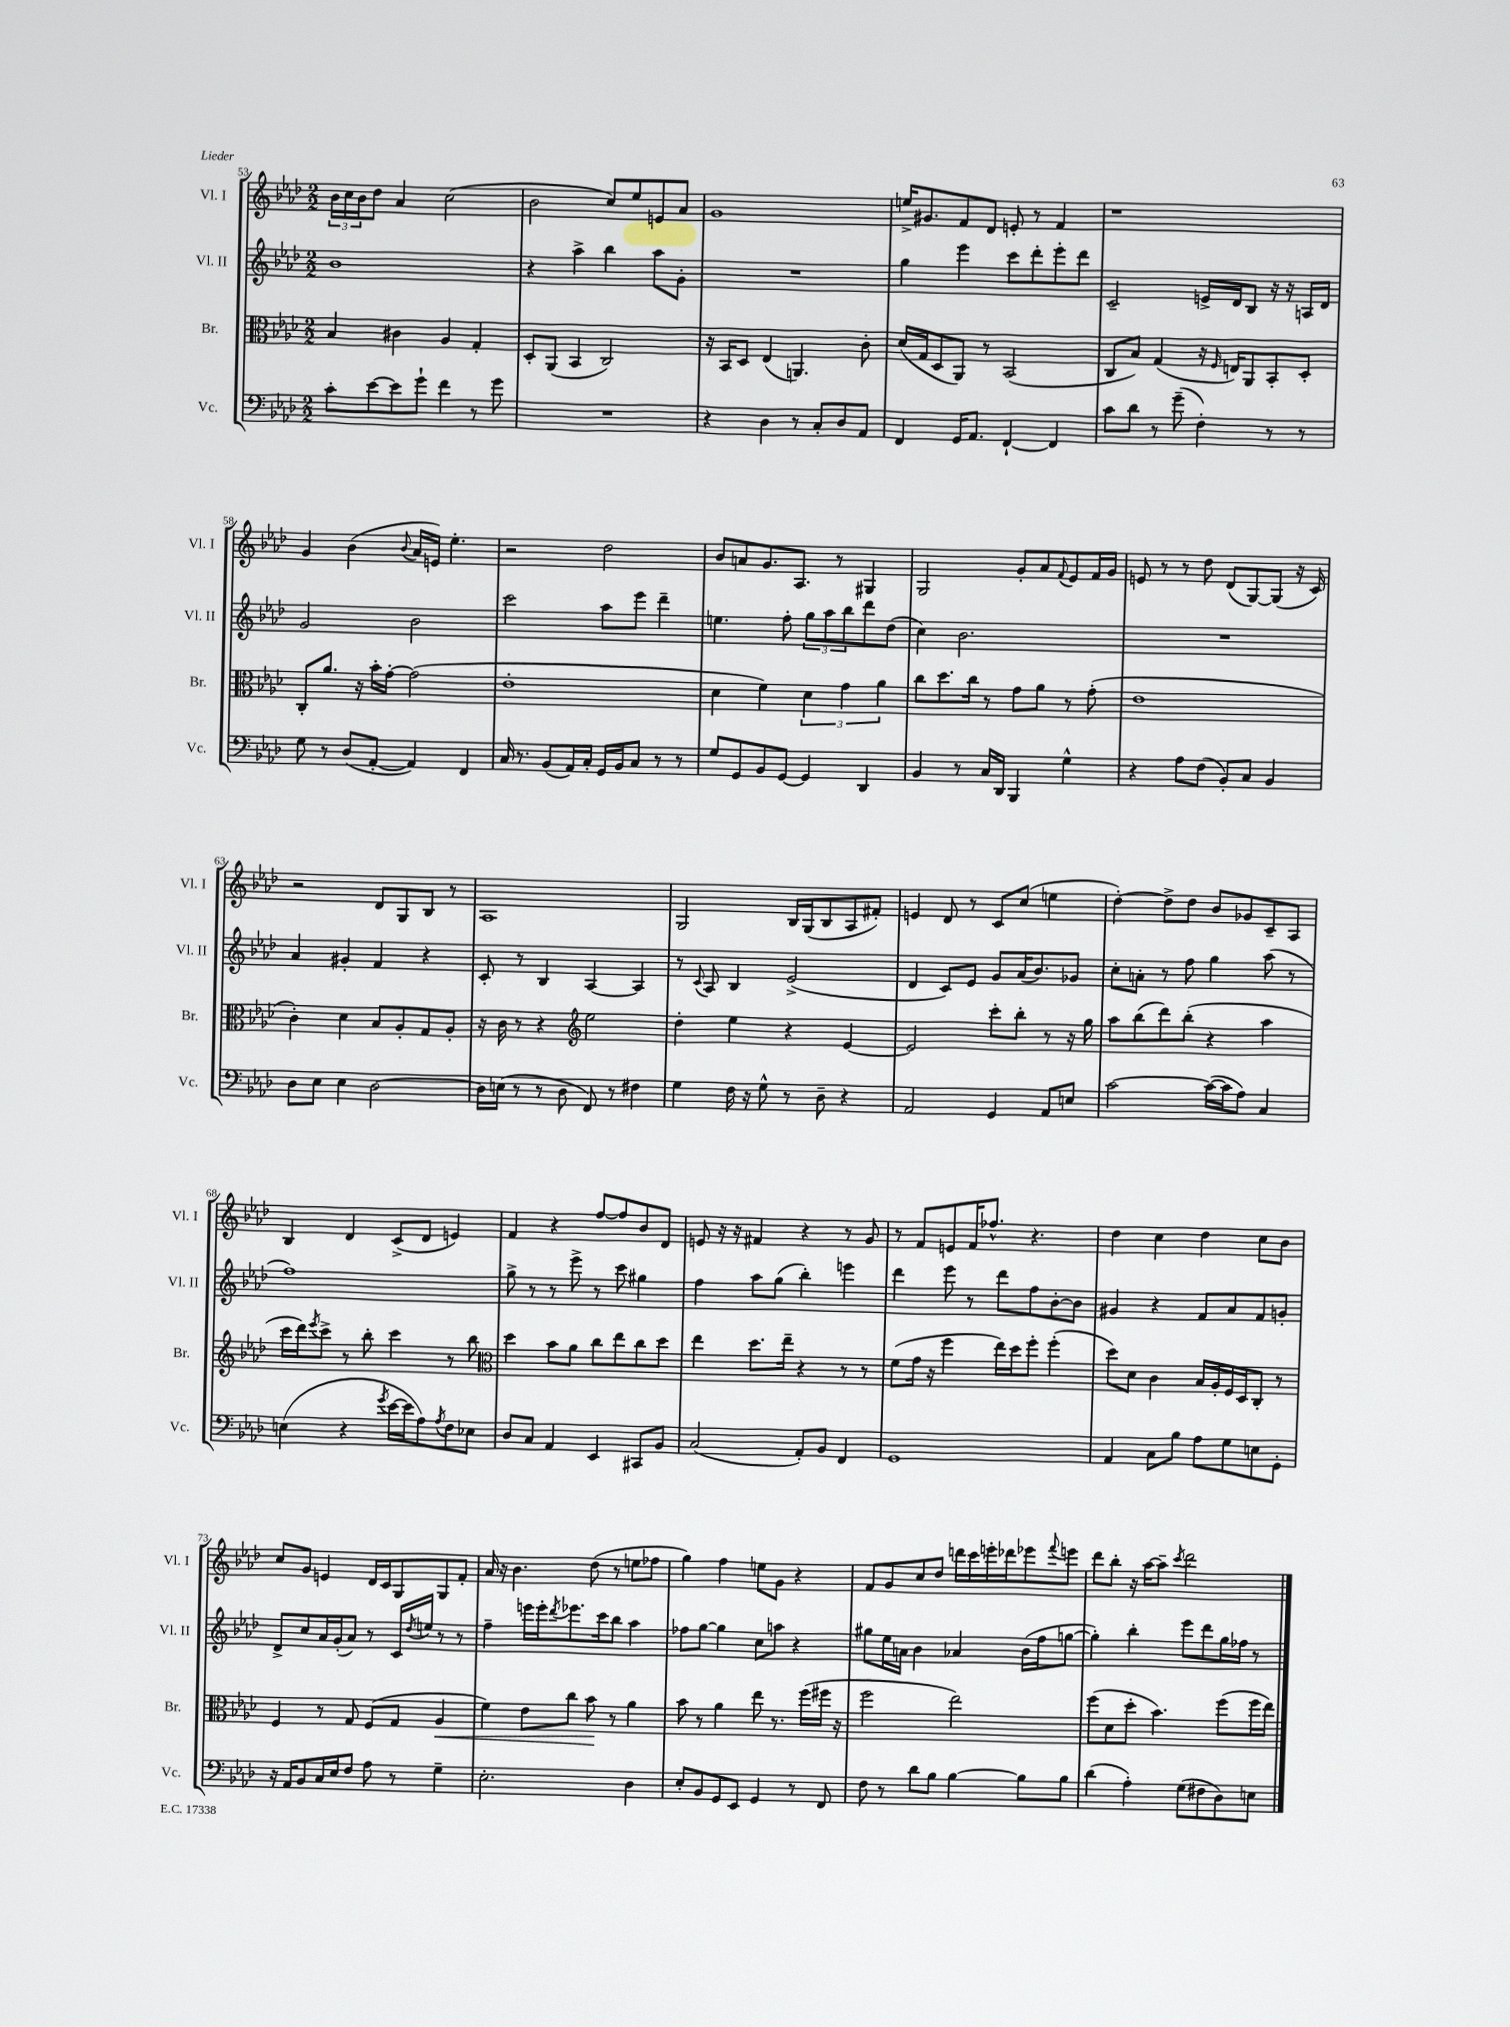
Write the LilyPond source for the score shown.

<<
\new StaffGroup <<
\new Staff = "s0" \with { instrumentName = "Vl. I" shortInstrumentName = "Vl. I" } {
    \clef treble \key aes \major \numericTimeSignature \time 2/2
    \tuplet 3/2 { bes'16 c''16 bes'16 } des''8 aes'4 c''2( |
    bes'2 c''8) ees''8 e'8 aes'8 |
    g'1 |
    e''16-> gis'8. f'8 des'8 e'8-. r8 f'4 |
    r1 |
    g'4 bes'4( \appoggiatura { bes'8 } aes'16 e'16) ees''4.-. |
    r2 des''2 |
    bes'8 a'8 g'8. aes8. r8 gis4 |
    g2 g'8-. aes'8 \appoggiatura { f'8 } ees'8 f'16 g'16 |
    e'8 r8 r8 des''8 des'8( g8~) g8( r16 c'16) |
    r2 des'8 g8 bes8 r8 |
    aes1 |
    g2 bes16 g16( bes8 aes8 fis'8-.) |
    e'4 des'8 r8 c'8 c''8( e''4 |
    des''4~-.) des''8-> des''8 bes'8 ges'8 c'8-- aes8 |
    bes4 des'4 c'8->( des'8 e'4) |
    f'4 r4 f''8~ f''8 bes'8 des'8 |
    e'8 r16 r16 fis'4 r4 r8 g'8 |
    r8 f'8 e'8 f'16 fes''8.-^ r4. |
    des''4 c''4 des''4 c''8 bes'8 |
    c''8 g'8 e'4 des'16 c'16 g8 g8 f'8-. |
    aes'16 r16 bes'4. des''8( r8 e''8 fes''8 |
    g''4) f''4 e''8 g'8 r4 |
    f'8 g'8 c''8 des''8 d'''16 c'''16 e'''16-. des'''16 ees'''8 \appoggiatura { f'''8 } e'''8 |
    des'''8 bes''8-. r16 aes''16~ aes''8-- \acciaccatura { c'''8 } des'''2 \bar "|." |
}
\new Staff = "s1" \with { instrumentName = "Vl. II" shortInstrumentName = "Vl. II" } {
    \clef treble \key aes \major \numericTimeSignature \time 2/2
    bes'1 |
    r4 aes''4-> bes''4 aes''8 g'8-. |
    R1 |
    g''4 ees'''4 c'''8 des'''8-. ees'''8-. des'''8 |
    c'2-- e'16-> des'16 bes8 r16 r16 a16 des'16 |
    g'2 bes'2 |
    c'''2 aes''8 ees'''8 des'''4-- |
    e''4. f''8-. \tuplet 3/2 { g''8 aes''8 bes''8 } des'''8 des''8( |
    c''4) bes'2. |
    R1 |
    aes'4 gis'4-. f'4 r4 |
    c'8-. r8 bes4 aes4~ aes4 |
    r8 \appoggiatura { c'8 } aes8 bes4 ees'2->( |
    des'4 c'8) ees'8 g'8 aes'16( bes'8.) ges'8 |
    c''8-. a'8-. r8 f''8 g''4 aes''8( r8 |
    f''1) |
    g''8-> r8 r8 ees'''8-> r8 c'''8 gis''4 |
    f''4 aes''8 g''8( bes''4-.) e'''4 |
    des'''4 ees'''8 r8 des'''8 f''8 bes'8~-. bes'8 |
    gis'4 r4 f'8 aes'8 f'8 g'8-. |
    des'8-> c''8 aes'16 g'16-.( aes'8) r8 c'16 \acciaccatura { des''8 } e''16 r8 r8 |
    f''4-- e'''16 e'''16-. \acciaccatura { des'''8 } ees'''8. c'''16 bes''8 aes''4 |
    fes''8 g''8~ g''4 c''8 a''8 r4 |
    gis''8 ees''16 a'16 bes'4 aes'4 bes'16( f''16 g''8~ |
    g''4-.) bes''4-. ees'''8 des'''8 g''16 fes''16 r8 \bar "|." |
}
\new Staff = "s2" \with { instrumentName = "Br." shortInstrumentName = "Br." } {
    \clef alto \key aes \major \numericTimeSignature \time 2/2
    bes4 cis'4 aes4 g4-. |
    des8-. aes,8( bes,4 c2) |
    r16 bes,16 des8 ees4( a,4.) c'8-. |
    des'16( g16 des8 aes,8) r8 bes,2( |
    c8 bes8) g4( r16 \grace { f16 } e16) aes,8 bes,8-. des8-. |
    c8-. aes'8. r16 bes'16-. g'16~-. g'2( |
    ees'1-. |
    des'4 f'4) \tuplet 3/2 { des'4 g'4 aes'4 } |
    c''8 des''8. c''16 r8 g'8 aes'8 r8 g'8-.( |
    ees'1 |
    c'4-.) des'4 bes8 aes8-. g8 aes8-. |
    r16 c'16 r8 r4 \clef treble ees''2 |
    des''4-. ees''4 r4 ees'4~ |
    ees'2 c'''8-. bes''8-. r8 r16 g''16 |
    aes''8 bes''8( des'''8) bes''8-.( r4 aes''4 |
    c'''16 des'''16) \acciaccatura { ees'''8 } c'''8-> r8 bes''8-. c'''4 r8 bes''8 |
    \clef alto des''4 bes'8 aes'8 c''8 ees''8 c''8 des''8 |
    ees''4 des''8. ees''16-- r4 r8 r8 |
    f'8( g'16 r16 f''4 ees''16) des''16 f''8-. f''4-.( |
    des''8) des'8 c'4 bes16 aes16-. f16 des16 c8-. r8 |
    f4 r8 g8 f8( g8 aes4\< |
    f'4) ees'8 c''8 bes'8\! r8 aes'4 |
    bes'8 r8 aes'4 ees''8 r8. f''16( fis''16 r16 |
    f''2 ees''2) |
    f''8( des'8 des''8-. bes'4.) f''8( f''16 ees''16) \bar "|." |
}
\new Staff = "s3" \with { instrumentName = "Vc." shortInstrumentName = "Vc." } {
    \clef bass \key aes \major \numericTimeSignature \time 2/2
    c'8-. ees'8~ ees'8 g'8-! f'4 r8 g'8 |
    R1 |
    r4 des4 r8 c8-. des8 aes,8 |
    f,4 g,16 aes,8. f,4~-! f,4 |
    c'8 des'8 r8 g'8--( f4-.) r8 r8 |
    g8 r8 des8( aes,8~-. aes,4) f,4 |
    c16 r8. bes,8( aes,16) c16-. g,16 bes,16 c8 r8 r8 |
    g8 g,8 bes,8 g,8~ g,4 des,4 |
    bes,4 r8 c16 des,16 bes,,4 g4-^ |
    r4 aes8 f8( bes,8-.) c8 bes,4 |
    des8 ees8 ees4 des2~ |
    des16 e16( r8 r8 des8 f,8) r8 fis4 |
    g4 f16 r16 g8-^ r8 des8-- r4 |
    aes,2 g,4 aes,8 e8 |
    c'2~ c'16~( c'16 aes8) c4 |
    e4( r4 \acciaccatura { g'8 } ees'16~ ees'16 aes8) \acciaccatura { aes8 } f8 ees8 |
    des8 c8 aes,4 ees,4 cis,8 bes,8 |
    c2( aes,8-.) bes,8 f,4 |
    g,1 |
    aes,4 c8 bes8 aes8 g8 e8 g,8-. |
    r16 aes,16 bes,8 c16 ees16 f8 aes8 r8 g4-- |
    ees2.-. des4 |
    ees8-. bes,8 g,8 ees,8 g,4 r8 f,8 |
    f8 r8 des'8 bes8 bes4~ bes8 bes8 |
    des'4( aes4-.) g8( fis8 des8) e8 \bar "|." |
}
>>
>>
\layout { \context { \Score currentBarNumber = #53 } }
